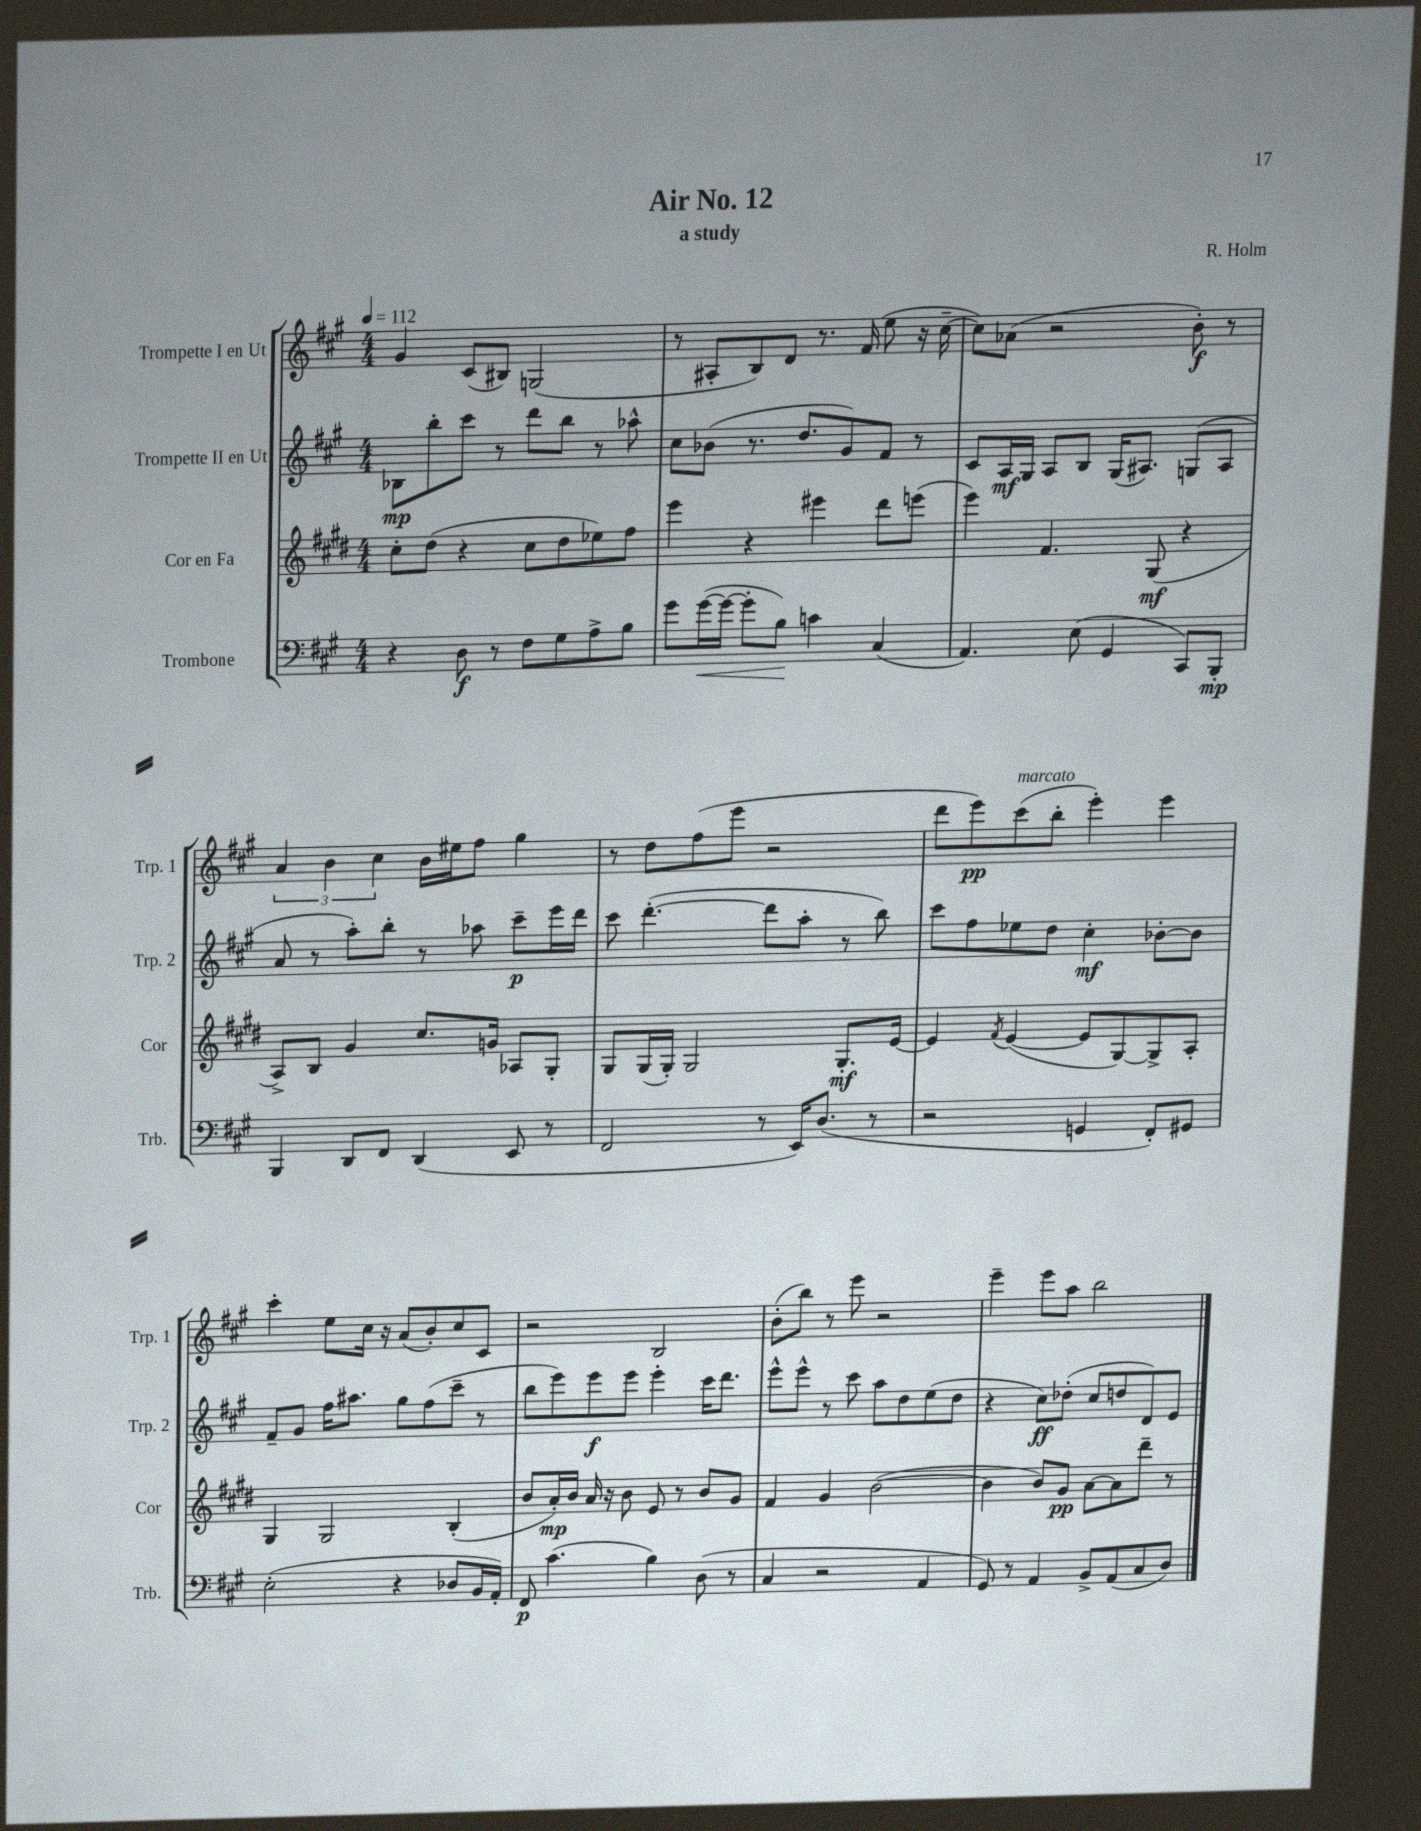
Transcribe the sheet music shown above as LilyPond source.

\header { title = "Air No. 12" composer = "R. Holm" subtitle = "a study" }
<<
\new StaffGroup <<
\new Staff = "s0" \with { instrumentName = "Trompette I en Ut" shortInstrumentName = "Trp. 1" } {
    \clef treble \key a \major \numericTimeSignature \time 4/4 \tempo 4 = 112
    gis'4 cis'8( bis8) g2( |
    r8 ais8-. b8) d'8 r8. fis'16( e''8 r16 cis''16~-- |
    cis''8) aes'8( r2 b'8-.\f) r8 |
    \tuplet 3/2 { a'4 b'4 cis''4 } b'16 eis''16 fis''8 gis''4 |
    r8 d''8 fis''8( e'''8 r2 |
    d'''8 e'''8\pp) cis'''8^\markup { \italic "marcato" }( b''8-. e'''4-.) e'''4 |
    cis'''4-. e''8 cis''16 r16 a'8( b'8-.) cis''8 cis'8 |
    r2 b2 |
    b'8-.( b''8) r8 e'''8 r2 |
    e'''4-- e'''8 a''8 b''2 \bar "|." |
}
\new Staff = "s1" \with { instrumentName = "Trompette II en Ut" shortInstrumentName = "Trp. 2" } {
    \clef treble \key a \major \numericTimeSignature \time 4/4
    bes8\mp b''8-. cis'''8 r8 d'''8 b''8 r8 aes''8-^ |
    cis''8 bes'8( r8. d''8. gis'8) fis'8 r8 |
    cis'8 a16\mf gis16 a8 b8 gis16( ais8.) g8( ais8 |
    a'8 r8 a''8-.) b''8-. r8 aes''8 cis'''8--\p e'''16 d'''16 |
    cis'''8 d'''4.~-.( d'''8 a''8-. r8 b''8) |
    cis'''8 fis''8 ees''8 d''8 cis''4-.\mf bes'8~-. bes'8 |
    fis'8-- gis'8 fis''16 ais''8. gis''8 fis''8( cis'''8-- r8 |
    b''8 e'''8) e'''8\f e'''8 e'''4-. cis'''16 d'''8. |
    e'''8-^ e'''8-^ r8 cis'''8 a''8 d''8 e''8( d''8 |
    r4 cis''8\ff) des''8-.( cis''8 d''8 d'8) e'8 \bar "|." |
}
\new Staff = "s2" \with { instrumentName = "Cor en Fa" shortInstrumentName = "Cor" } {
    \clef treble \key e \major \numericTimeSignature \time 4/4
    cis''8-. dis''8( r4 cis''8 dis''8 ees''8) fis''8 |
    e'''4 r4 eis'''4 dis'''8 e'''8( |
    e'''4) fis'4. gis8\mf( r4 |
    a8->) b8 gis'4 cis''8. g'16 aes8 gis8-. |
    gis8 gis16( gis16-.) gis2 gis8.-.\mf e'16~ |
    e'4 \acciaccatura { fis'8 } e'4~( e'8 gis8~) gis8-> a8-. |
    gis4 gis2 b4-.( |
    b'8 a'16-.\mp) b'16 a'16 r16 b'8 e'8 r8 b'8 gis'8 |
    fis'4 gis'4 b'2~( |
    b'4 b'8) gis'8\pp a'8~ a'8 dis'''8-- r8 \bar "|." |
}
\new Staff = "s3" \with { instrumentName = "Trombone" shortInstrumentName = "Trb." } {
    \clef bass \key a \major \numericTimeSignature \time 4/4
    r4 d8\f r8 fis8 gis8 a8-> b8 |
    gis'8 gis'16~\<( gis'16~ gis'8-. b8\!) c'4 cis4( |
    a,4.) e8( gis,4 cis,8) b,,8-.\mp |
    b,,4 d,8 fis,8 d,4( e,8 r8 |
    fis,2 r8 e,16) d8.( r8 |
    r2 g,4 fis,8-.) gis,8 |
    e2-.( r4 des8 b,16 a,16-.) |
    fis,8\p cis'4.( b4) d8( r8 |
    cis4 r2 a,4 |
    gis,8) r8 a,4 b,8-> a,8( cis8 d8) \bar "|." |
}
>>
>>
\layout { \context { \Score \remove "Bar_number_engraver" } }
